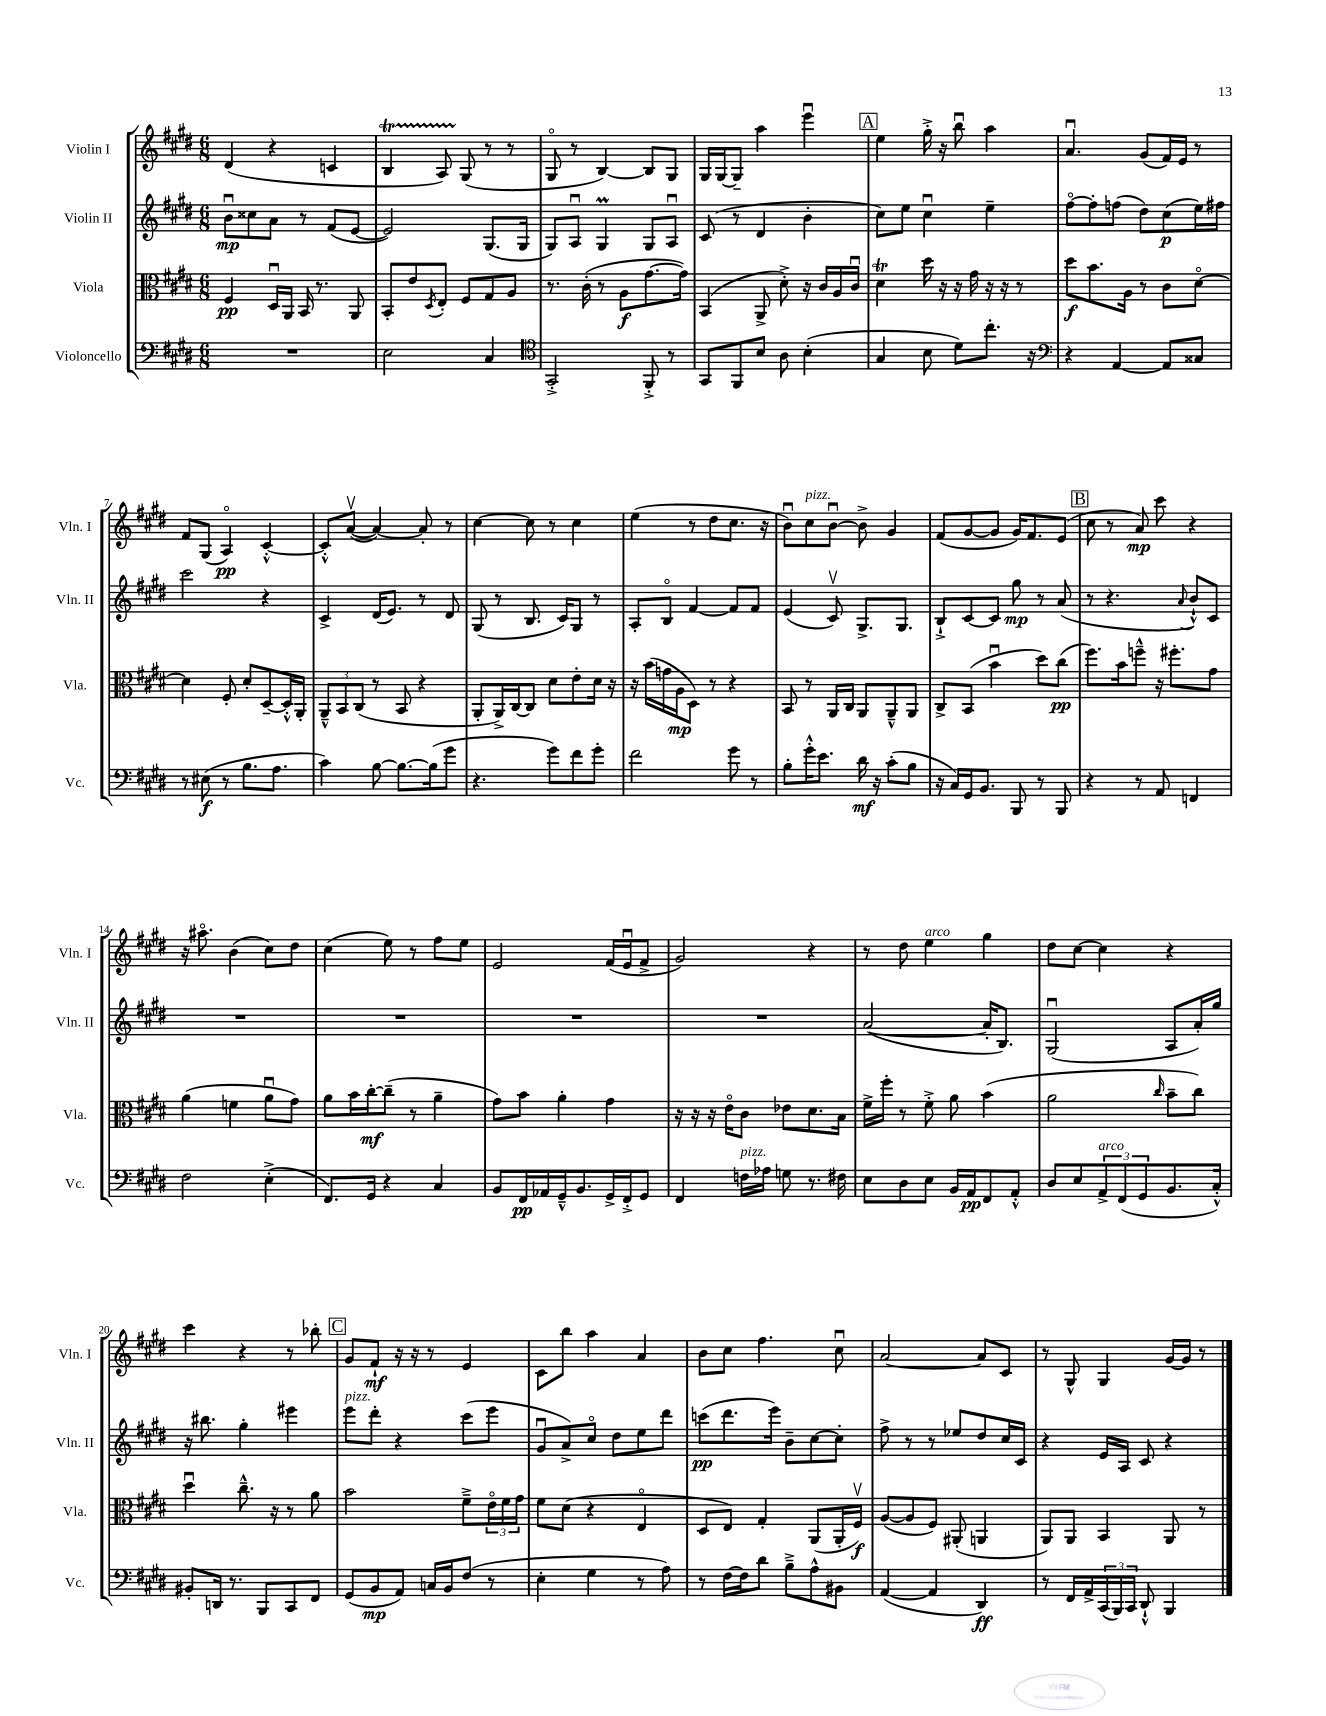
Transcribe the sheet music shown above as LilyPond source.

<<
\new StaffGroup <<
\new Staff = "s0" \with { instrumentName = "Violin I" shortInstrumentName = "Vln. I" } {
    \clef treble \key e \major \numericTimeSignature \time 6/8
    dis'4( r4 c'4 |
    b4\startTrillSpan a8) gis8\stopTrillSpan( r8 r8 |
    gis8\flageolet r8 b4~) b8 gis8 |
    gis16 gis16~ gis8-- a''4 e'''4\downbow |
    \mark \markup { \box "A" } e''4 gis''16-.-> r16 b''8\downbow a''4 |
    a'4.\downbow gis'8( fis'16) e'16 r8 |
    fis'8 gis8( a4\flageolet\pp) cis'4~-.-^ |
    cis'8-.-^ a'8~\upbow( a'4~) a'8-. r8 |
    cis''4~ cis''8 r8 cis''4 |
    e''4( r8 dis''8 cis''8. r16 |
    b'8\downbow) cis''8^\markup { \italic "pizz." } b'8~\downbow b'8-> gis'4 |
    fis'8( gis'8~ gis'8 gis'16) fis'8. e'8( |
    \mark \markup { \box "B" } cis''8 r8 a'8\mp) cis'''8 r4 |
    r16 ais''8.\flageolet b'4( cis''8) dis''8 |
    cis''4( e''8) r8 fis''8 e''8 |
    e'2 fis'16( e'16\downbow fis'8-> |
    gis'2) r4 |
    r8 dis''8 e''4^\markup { \italic "arco" } gis''4 |
    dis''8 cis''8~ cis''4 r4 |
    cis'''4 r4 r8 bes''8-. |
    \mark \markup { \box "C" } gis'8 fis'8-!\mf r16 r16 r8 e'4 |
    cis'8 b''8 a''4 a'4 |
    b'8 cis''8 fis''4. cis''8\downbow |
    a'2~ a'8 cis'8 |
    r8 gis8-^ gis4 gis'16~ gis'16 r8 \bar "|." |
}
\new Staff = "s1" \with { instrumentName = "Violin II" shortInstrumentName = "Vln. II" } {
    \clef treble \key e \major \numericTimeSignature \time 6/8
    b'8\downbow\mp cisis''8 a'8 r8 fis'8( e'8~ |
    e'2) gis8.( gis16 |
    gis8) a8\downbow gis4\prall gis8 a8\downbow |
    cis'8( r8 dis'4 b'4-. |
    \mark \markup { \box "A" } cis''8) e''8 cis''4\downbow e''4-- |
    fis''8~\flageolet fis''8-. f''8( dis''8) cis''8\p( e''16) fis''16 |
    cis'''2 r4 |
    cis'4-> dis'16( e'8.) r8 dis'8 |
    gis8( r8 b8. cis'16) gis8 r8 |
    a8-. b8\flageolet fis'4~ fis'8 fis'8 |
    e'4( cis'8\upbow) gis8.-> gis8. |
    b8-!-> cis'8~ cis'8 gis''8\mp r8 a'8( |
    \mark \markup { \box "B" } r8 r4. \appoggiatura { a'8 } b'8-!-^) cis'8 |
    R2. |
    R2. |
    R2. |
    R2. |
    a'2~( a'16-. b8.) |
    gis2\downbow( a8 a'16-.) gis''16 |
    r16 bis''8. gis''4-. eis'''4 |
    \mark \markup { \box "C" } e'''8^\markup { \italic "pizz." } dis'''8-. r4 cis'''8( e'''8 |
    gis'8\downbow a'8->) cis''8\flageolet dis''8 e''8 dis'''8 |
    c'''8\pp( dis'''8. e'''16) b'8-- cis''8~ cis''8-. |
    fis''8-> r8 r8 ees''8 dis''8 cis''16 cis'16 |
    r4 e'16 a16 cis'8 r4 \bar "|." |
}
\new Staff = "s2" \with { instrumentName = "Viola" shortInstrumentName = "Vla." } {
    \clef alto \key e \major \numericTimeSignature \time 6/8
    fis4\pp dis16\downbow a,16 b,16 r8. a,8 |
    b,8-. e'8 \acciaccatura { dis8 } e8-. fis8 gis8 a8 |
    r8. cis'16-.( r8 a8\f gis'8.~ gis'16) |
    b,4( a,8-> dis'8-.->) r16 cis'16 a16 cis'16\downbow |
    \mark \markup { \box "A" } dis'4\trill dis''16 r16 r16 gis'16 r16 r16 r8 |
    dis''8\f b'8. a16 r8 cis'8 dis'8~\flageolet |
    dis'4 fis8-. dis'8-. dis8~-- dis16-.-^ a,16-. |
    \tuplet 3/2 { a,8---^ b,8 cis8( } r8 b,8 r4 |
    a,8-. a,16->) cis16~ cis8 dis'8 e'8-. dis'16 r16 |
    r16 b'16( g'16 a16\mp dis8) r8 r4 |
    b,8 r8 a,16 cis16 a,8 a,8---^ a,8 |
    cis8-> b,8( b'4\downbow dis''8) cis''8\pp( |
    \mark \markup { \box "B" } fis''8.) b'16 f''8---^ r16 fis''8.-. gis'8 |
    a'4( f'4 a'8\downbow gis'8) |
    a'8 b'16 cis''16~-.\mf cis''8--( r8 a'4-- |
    gis'8) b'8 a'4-. gis'4 |
    r16 r16 r16 e'16\flageolet cis'8 ees'8 dis'8. b16 |
    fis'16-> fis''16-. r8 fis'8-.-> a'8 b'4( |
    a'2 \grace { cis''16 } b'8-- cis''8) |
    dis''4\downbow cis''8.---^ r16 r8 a'8 |
    \mark \markup { \box "C" } b'2 fis'8---> \tuplet 3/2 { e'16\flageolet fis'16 gis'16 } |
    fis'8 dis'8( r4 e4\flageolet |
    dis8 e8) gis4-. a,8( a,16-. fis16\upbow\f) |
    a8~( a8 fis8) ais,8-.( a,4 |
    a,8) a,8 b,4 a,8 r8 \bar "|." |
}
\new Staff = "s3" \with { instrumentName = "Violoncello" shortInstrumentName = "Vc." } {
    \clef bass \key e \major \numericTimeSignature \time 6/8
    R2. |
    e2 cis4 |
    \clef tenor gis,2-.-> fis,8-.-> r8 |
    gis,8 fis,8 b8 a8 b4-.( |
    \mark \markup { \box "A" } gis4 b8 dis'8) cis''8.-. r16 |
    \clef bass r4 a,4~ a,8 cisis8 |
    r8 eis8\f( r8 b8. a8. |
    cis'4) b8~ b8.~ b16( gis'8 |
    r4. gis'8) fis'8 gis'8-. |
    fis'2 gis'8 r8 |
    b8-. gis'16-.-^ e'8. dis'16\mf r16 cis'8-.( b8 |
    r16 cis16) gis,16 b,8. b,,8 r8 b,,8 |
    \mark \markup { \box "B" } r4 r8 a,8 f,4 |
    fis2 e4-.->( |
    fis,8.) gis,16 r4 cis4 |
    b,8 fis,16\pp aes,16 gis,16---^ b,8. gis,16-> fis,16-.-> gis,8 |
    fis,4 f16^\markup { \italic "pizz." } aes16 g8 r8. fis16 |
    e8 dis8 e8 b,16 a,16\pp fis,8 a,8-.-^ |
    dis8 e8 \tuplet 3/2 { a,8->^\markup { \italic "arco" } fis,8( gis,8 } b,8. cis16-.-^) |
    bis,8-. d,16 r8. b,,8 cis,8 fis,8 |
    \mark \markup { \box "C" } gis,8( b,8\mp a,8) c16 b,16 fis8( r8 |
    e4-. gis4 r8 a8) |
    r8 fis16~ fis16 dis'8 b8---> a8-^ bis,8 |
    a,4~( a,4 dis,4\ff) |
    r8 fis,16 a,16-> \tuplet 3/2 { cis,16( b,,16) cis,16 } dis,8-!-^ b,,4 \bar "|." |
}
>>
>>
